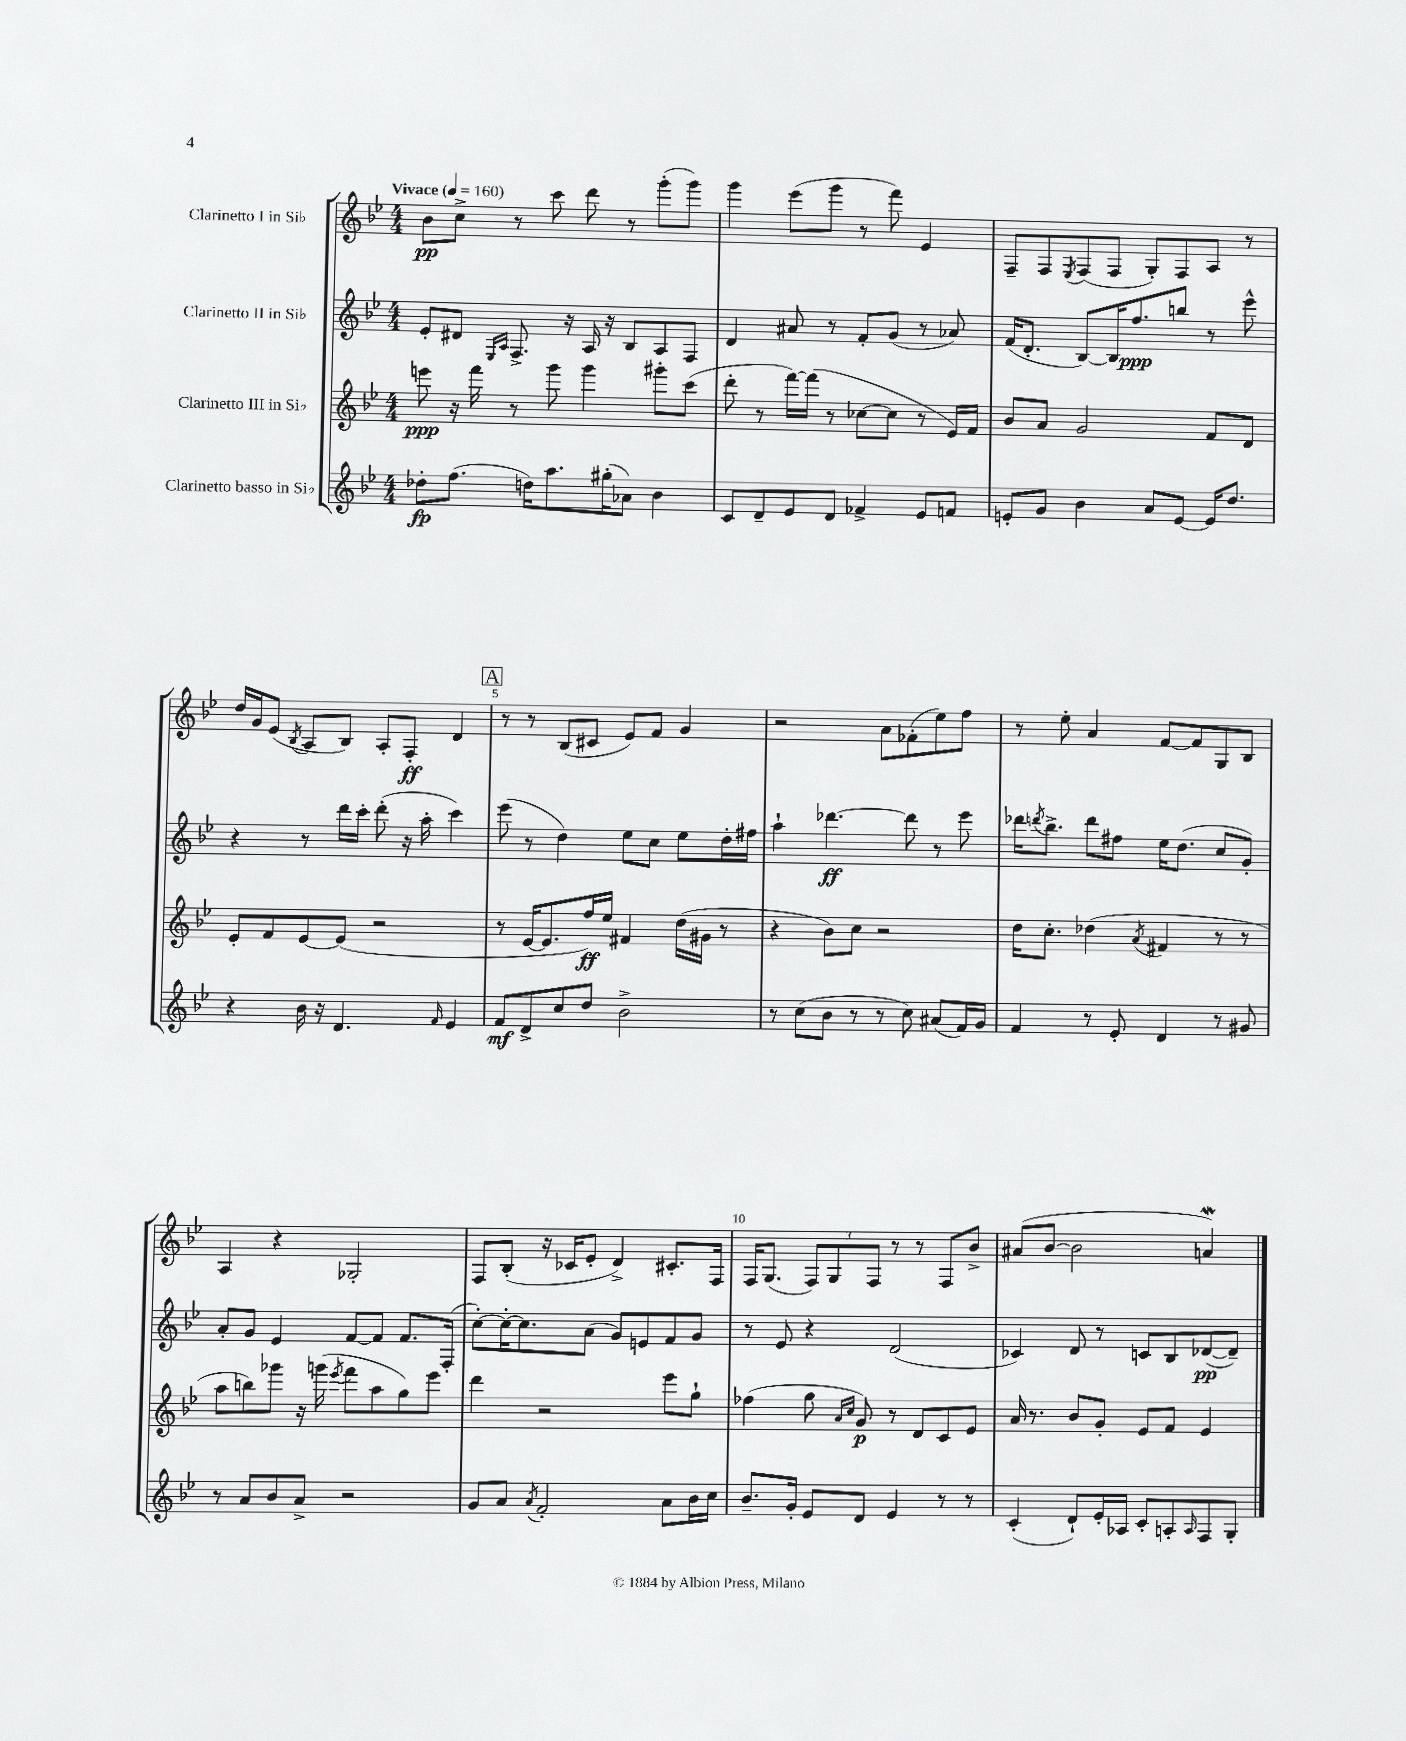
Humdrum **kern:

**kern	**dynam	**kern	**dynam	**kern	**dynam	**kern	**dynam
*part4	*part4	*part3	*part3	*part2	*part2	*part1	*part1
*staff4	*staff4	*staff3	*staff3	*staff2	*staff2	*staff1	*staff1
*I"Clarinetto basso in Si♭	*	*I"Clarinetto III in Si♭	*	*I"Clarinetto II in Si♭	*	*I"Clarinetto I in Si♭	*
*clefG2	*	*clefG2	*	*clefG2	*	*clefG2	*
*k[b-e-]	*	*k[b-e-]	*	*k[b-e-]	*	*k[b-e-]	*
*M4/4	*	*M4/4	*	*M4/4	*	*M4/4	*
*MM160	*	*MM160	*	*MM160	*	*MM160	*
=1	=1	=1	=1	=1	=1	=1	=1
!	!	!	!	!	!	!LO:TX:a:B:t=Vivace	!
8dd-X'\L	fp	8eeen\	ppp	8e-'/L	.	8b-\L	pp
(8.ff\J	.	16r	.	8d#X/J	.	8cc^\J	.
.	.	16fff\	.	.	.	.	.
.	.	.	.	16qqE-/LL	.	.	.
.	.	.	.	16qqA/JJ	.	.	.
.	.	8r	.	8.F^/	.	8r	.
16ddn\KL)	.	.	.	.	.	.	.
8.aa\	.	8ggg\	.	.	.	8ccc\	.
.	.	.	.	16r	.	.	.
.	.	4ggg\	.	16A/	.	8ddd\	.
(16gg#X'\K	.	.	.	16r	.	.	.
8a-X\J)	.	.	.	8B-/L	.	8r	.
4b-\	.	8ggg#X'\L	.	8A/	.	(8ggg'\L	.
.	.	(8ccc\J	.	8F/J	.	8ggg\J)	.
=2	=2	=2	=2	=2	=2	=2	=2
8c/L	.	8ddd'\	.	4d/	.	4ggg\	.
8d~/	.	8r	.	.	.	.	.
8e-/	.	[16fff\LL)	.	8a#X/	.	(8eee-\L	.
.	.	(16fff\JJ]	.	.	.	.	.
8d/J	.	8r	.	8r	.	8ggg\J	.
4f-X^/	.	[8cc-X\L	.	8f'/L	.	8r	.
.	.	8cc-\J]	.	(8g/J	.	8fff\)	.
8e-/L	.	8r	.	8r	.	4e-/	.
8fn/J	.	16e-/LL)	.	8a-X/)	.	.	.
.	.	16f/JJ	.	.	.	.	.
=3	=3	=3	=3	=3	=3	=3	=3
8en'/L	.	8b-/L	.	(16f/KL	.	8F~/L	.
.	.	.	.	8.d'/J	.	.	.
8g/J	.	8a/J	.	.	.	8F/	.
.	.	.	.	.	.	8qE-/	.
4b-\	.	2g/	.	[8B-/L)	.	(8F/	.
.	.	.	.	16B-/K]	.	8F/J	.
.	.	.	.	8.ff/	ppp	.	.
8a/L	.	.	.	.	.	8G'/L)	.
[8e/J	.	.	.	8bbn/J	.	8F/	.
16e/KL]	.	8f/L	.	8r	.	8A/J	.
8.dd/J	.	.	.	.	.	.	.
.	.	8d/J	.	8eee-^^\	.	8r	.
!!LO:LB:g=z
=4	=4	=4	=4	=4	=4	=4	=4
4r	.	8e-'/L	.	4r	.	16dd/LL	.
.	.	.	.	.	.	16g/J	.
.	.	8f/	.	.	.	(8e-/J	.
.	.	.	.	.	.	8qB-/	.
16b-\	.	[8e-/	.	8r	.	8A/L	.
16r	.	.	.	.	.	.	.
4.d/	.	(8e-/J]	.	16ddd\LL	.	8B-/J)	.
.	.	.	.	16ccc'\JJ	.	.	.
.	.	2r	.	(8ddd'\	.	8A'/L	.
.	.	.	.	16r	.	8F'/J	ff
.	.	.	.	16aa'\	.	.	.
16qqf/	.	.	.	.	.	.	.
4e-/	.	.	.	4ccc\)	.	4d/	.
!!LO:REH:place=s1:t=A
=5	=5	=5	=5	=5	=5	=5	=5
8f/L	mf	8r	.	(8eee-\	.	8r	.
8d^/	.	[16e-/KL	.	8r	.	8r	.
.	.	8.e-/]	.	.	.	.	.
8cc/	.	.	.	4dd\)	.	(8B-/L	.
8dd/J	.	16ff/L)	ff	.	.	8c#X/J	.
.	.	16ee-/JJ	.	.	.	.	.
2b-^\	.	4f#X/	.	8ee-\L	.	8e-/L)	.
.	.	.	.	8cc\J	.	8f/J	.
.	.	(16dd\LL	.	8ee-\L	.	4g/	.
.	.	16g#X\JJ	.	.	.	.	.
.	.	8r	.	16dd'\L	.	.	.
.	.	.	.	16ff#X\JJ	.	.	.
=6	=6	=6	=6	=6	=6	=6	=6
8r	.	4r	.	4aa`\	.	2r	.
(8cc\L	.	.	.	.	.	.	.
8b-\J	.	8b-\L)	.	[4.ddd-X\	ff	.	.
8r	.	8cc\J	.	.	.	.	.
8r	.	2r	.	.	.	8a\L	.
8cc\)	.	.	.	8ddd-\]	.	(8f-X'\	.
(8a#X/L	.	.	.	8r	.	8ee-\)	.
16f/L)	.	.	.	8eee-\	.	8ff\J	.
16g/JJ	.	.	.	.	.	.	.
=7	=7	=7	=7	=7	=7	=7	=7
4f/	.	16dd\KL	.	16ddd-X\KL	.	8r	.
.	.	.	.	8qdddn/	.	.	.
.	.	8.cc'\J	.	8.bb-^\J	.	.	.
.	.	.	.	.	.	8ee-'\	.
8r	.	(4dd-X\	.	8ddd\L	.	4a/	.
8e-'/	.	.	.	8ff#X\J	.	.	.
.	.	8qa/	.	.	.	.	.
4d/	.	4f#X/	.	16ee-\KL	.	[8f/L	.
.	.	.	.	(8.dd\J	.	.	.
.	.	.	.	.	.	8f/]	.
8r	.	8r	.	8cc/L	.	8G/	.
8g#X/	.	8r	.	8g'/J)	.	8B-/J	.
!!LO:LB:g=z
=8	=8	=8	=8	=8	=8	=8	=8
8r	.	8aa\L	.	8a'/L	.	4A/	.
8a/L	.	8bbn\)	.	8g/J	.	.	.
8b-/	.	8ggg-X\J	.	4e-/	.	4r	.
8a^/J	.	16r	.	.	.	.	.
.	.	(16gggn\	.	.	.	.	.
.	.	8qeee-/	.	.	.	.	.
2r	.	8fff\L	.	[8f/L	.	2G-X'/	.
.	.	8aa\	.	8f/J]	.	.	.
.	.	8gg\)	.	8.f/L	.	.	.
.	.	8eee-\J	.	.	.	.	.
.	.	.	.	(16F'/Jk	.	.	.
=9	=9	=9	=9	=9	=9	=9	=9
8g/L	.	4ddd\	.	[8cc'\L)	.	8F/L	.
8a/J	.	.	.	16cc'\K_	.	(8B-'/J	.
.	.	.	.	8.cc\]	.	.	.
8qa/	.	.	.	.	.	.	.
2f'/	.	2r	.	.	.	16r	.
.	.	.	.	.	.	16c-X/KL	.
.	.	.	.	(8a\J	.	8e-'/J	.
.	.	.	.	8g/L)	.	4d^/)	.
.	.	.	.	8en/	.	.	.
8a\L	.	8eee-\L	.	8f/	.	8.c#X'/L	.
16b-\L	.	8gg`\J	.	8g/J	.	.	.
16cc\JJ	.	.	.	.	.	16F/Jk	.
=10	=10	=10	=10	=10	=10	=10	=10
8.b-~/L	.	(4ff-X\	.	8r	.	16F/KL	.
.	.	.	.	.	.	(8.G/J	.
.	.	.	.	8e-/	.	.	.
16g'/Jk	.	.	.	.	.	.	.
8e-/L	.	8gg\	.	4r	.	12F/L)	.
.	.	.	.	.	.	12G/	.
.	.	16qqa/LL	.	.	.	.	.
.	.	16qqcc/JJ	.	.	.	.	.
8d/J	.	8g/)	p	.	.	.	.
.	.	.	.	.	.	12F/J	.
4e-/	.	8r	.	(2d/	.	8r	.
.	.	8d/L	.	.	.	8r	.
8r	.	8c/	.	.	.	8F/L	.
8r	.	8e-/J	.	.	.	8b-^/J	.
=11	=11	=11	=11	=11	=11	=11	=11
(4c'/	.	16a/	.	4c-X/)	.	(8a#X/L	.
.	.	8.r	.	.	.	.	.
.	.	.	.	.	.	[8b-/J	.
8d`/L)	.	8b-/L	.	8d/	.	2b-\]	.
16e-'/L	.	8g'/J	.	8r	.	.	.
16A-X/JJ	.	.	.	.	.	.	.
8c'/L	.	8e-/L	.	8cn/L	.	.	.
8An'/	.	8f/J	.	8B-/	.	.	.
16qqA/	.	.	.	.	.	.	.
8F/	.	4e-/	.	([8d-X/	pp	4anW/)	.
8G'/J	.	.	.	8d-~/J])	.	.	.
==	==	==	==	==	==	==	==
*-	*-	*-	*-	*-	*-	*-	*-
